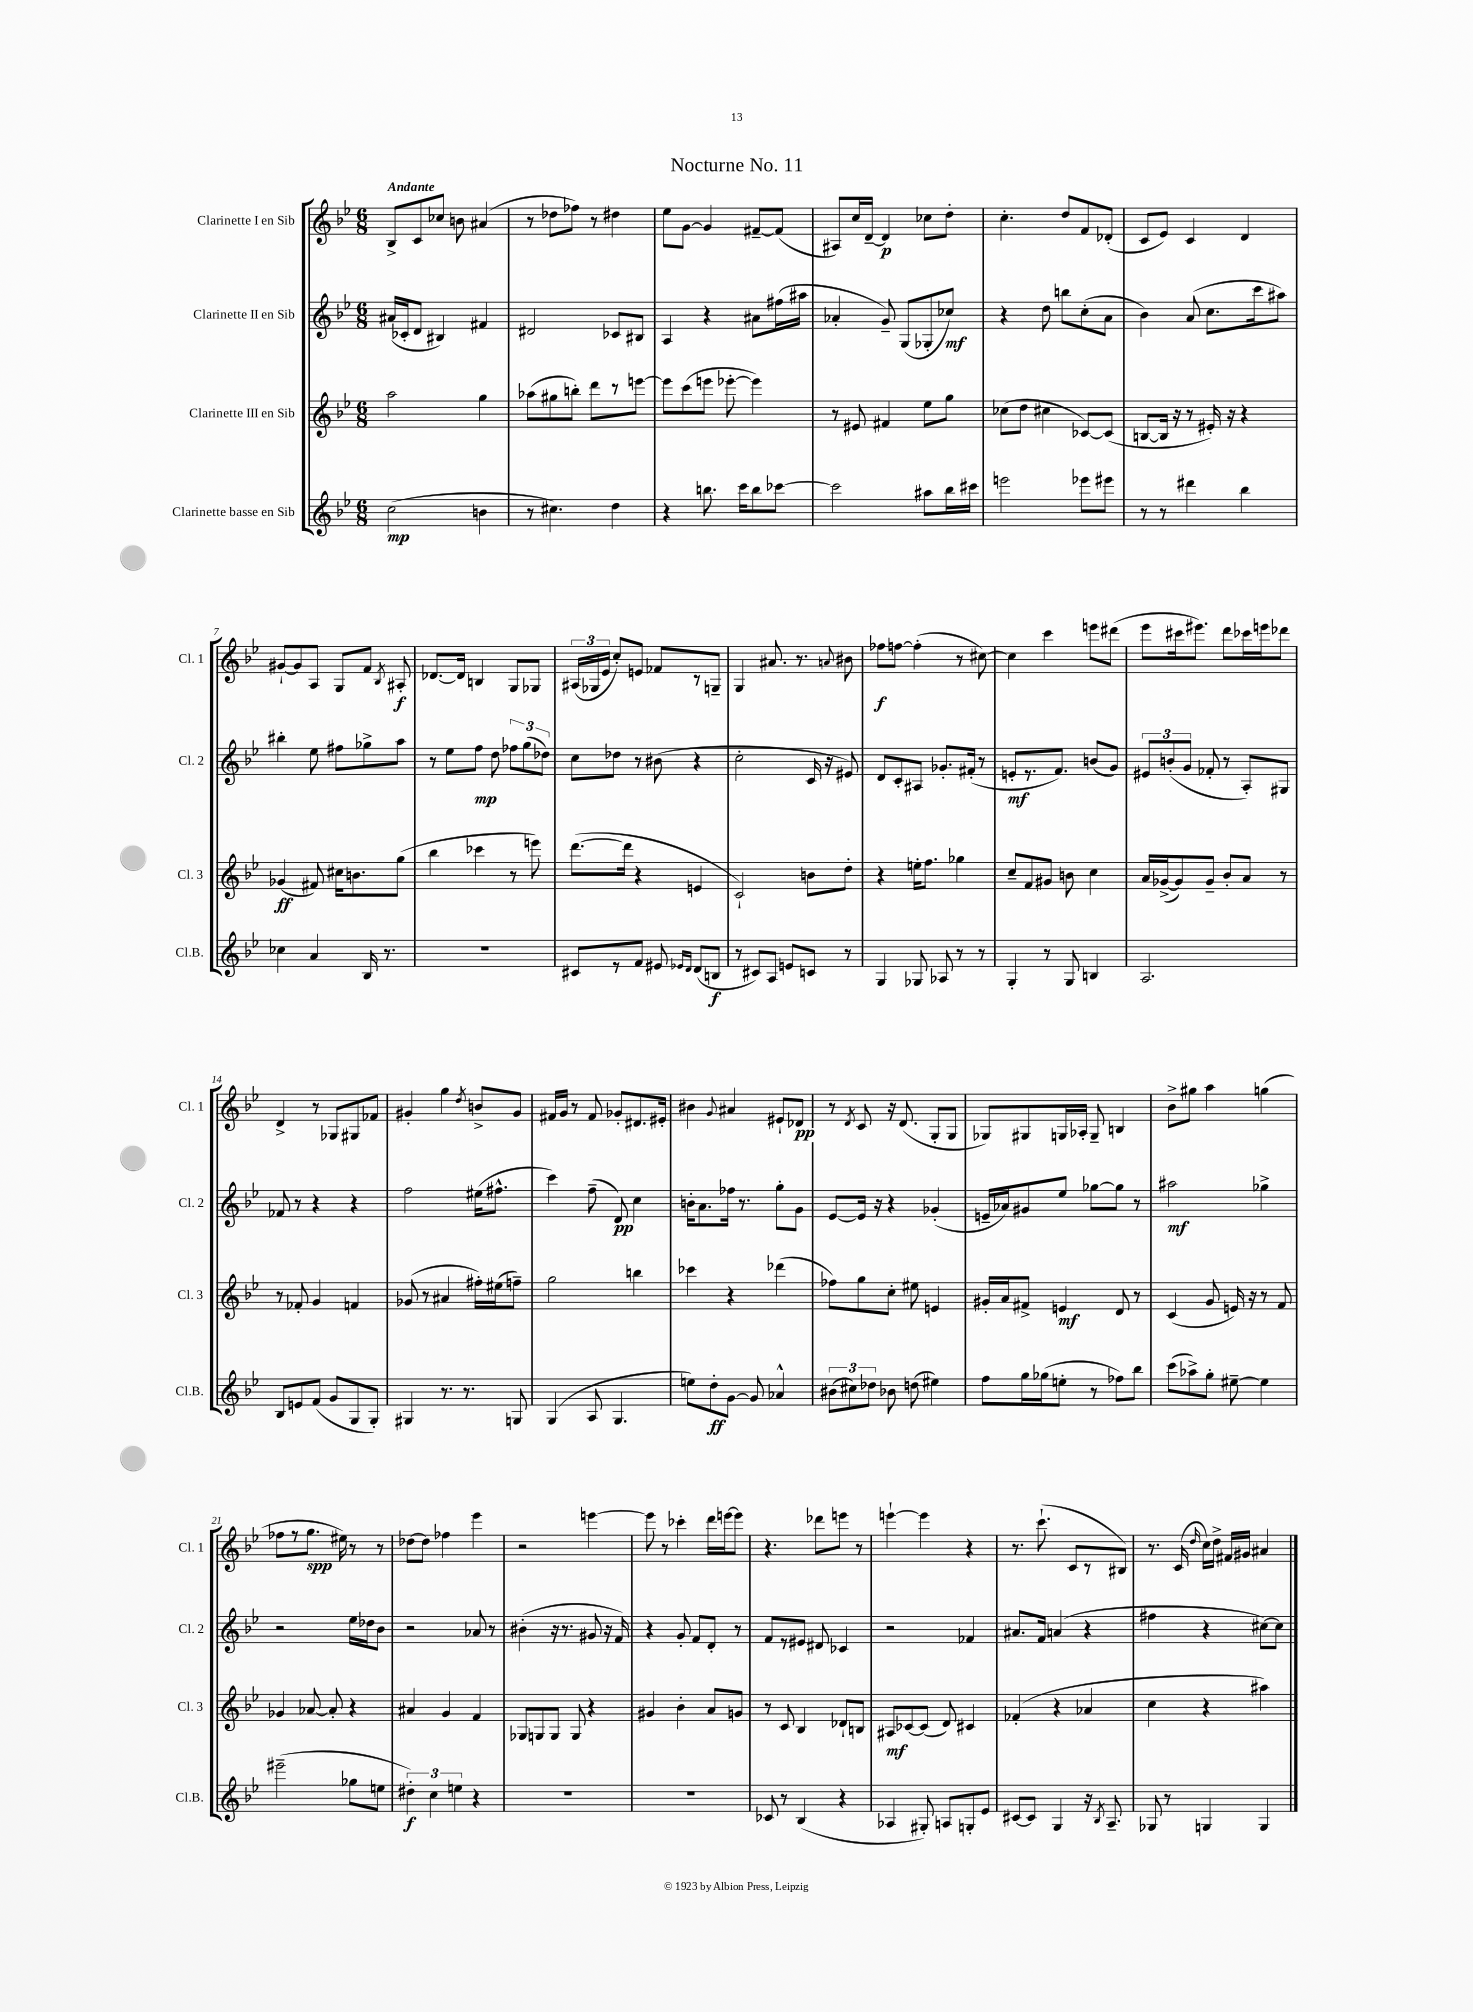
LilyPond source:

\header { title = "Nocturne No. 11" }
<<
\new StaffGroup <<
\new Staff = "s0" \with { instrumentName = "Clarinette I en Sib" shortInstrumentName = "Cl. 1" } {
    \clef treble \key bes \major \numericTimeSignature \time 6/8 \tempo "Andante"
    \autoBeamOff bes8[-> c'8 ces''8] b'8 ais'4( |
    r8 des''8[ fes''8]) r8 dis''4 |
    ees''8[ g'8]~ g'4 fis'8[~-- fis'8]( |
    ais8[) c''16 d'16]~-- d'4\p ces''8[ d''8]-. |
    c''4.-. d''8[ f'8 des'8]-.( |
    c'8[ ees'8]) c'4 d'4 |
    gis'8[~-! gis'8 a8] g8[ f'8] \acciaccatura { bes8 } ais8-.\f |
    des'8.[~ des'16] b4 g8[ ges8] |
    \tuplet 3/2 { ais16[( ges16 ees'16] } c''8[-.) e'8] fes'8[ r8 g8]-- |
    g4 ais'8. r8. \appoggiatura { a'8 } bis'8 |
    fes''8[\f f''8]~ f''4-.( r8 cis''8~) |
    cis''4 c'''4 e'''8[ dis'''8]( |
    ees'''8[ cis'''16 eis'''8.]) d'''8[ ces'''16 e'''16 des'''8] |
    d'4-> r8 ges8[ gis8 fes'8] |
    gis'4-. g''4 \acciaccatura { d''8 } b'8[-> gis'8] |
    fis'16[ g'16] r8 fis'8 ges'8[-. dis'8. eis'16]-. |
    bis'4 \appoggiatura { g'8 } ais'4 eis'8[-! des'8]\pp |
    r8 \acciaccatura { d'8 } c'8 r16 d'8.( g8[-. g8] |
    ges8[) gis8 g16 aes16]-. g8-- b4 |
    bes'8[-> gis''8] a''4 g''4( |
    fes''8[ r8 g''8.]\spp eis''16) r8 r8 |
    des''8[~ des''8] fes''4 ees'''4 |
    r2 e'''4~ |
    e'''8 r8 ces'''4-. d'''16[ e'''16~ e'''8] |
    r4. des'''8[ e'''8] r8 |
    e'''4~-! e'''4 r4 |
    r8. c'''8.-!( c'8[ r8 bis8]) |
    r8. c'16( \grace { d''16 } c''16[) d''16]-> fis'16[ gis'16] ais'4 \bar "|." |
}
\new Staff = "s1" \with { instrumentName = "Clarinette II en Sib" shortInstrumentName = "Cl. 2" } {
    \clef treble \key bes \major \numericTimeSignature \time 6/8
    \autoBeamOff ais'16[( ces'16-. d'8] bis4) fis'4 |
    dis'2 ces'8[ bis8] |
    a4 r4 ais'8[ fis''16( ais''16] |
    aes'4-. g'8--) g8[( ges8-. ces''8]\mf) |
    r4 d''8 b''8[ c''8-.( a'8] |
    bes'4) a'8( c''8.[ c'''16 ais''8]) |
    bis''4-. ees''8 fis''8[ ges''8-> a''8] |
    r8 ees''8[ f''8]\mp d''8 \tuplet 3/2 { fes''8[ g''8( des''8]) } |
    c''8[ des''8] r8 bis'8( r4 |
    c''2-. c'16 r16 eis'8) |
    d'8[ c'8-. ais8] ges'8.[-. fis'16]-.( r8 |
    e'8[-.\mf r8. f'8.]) b'8[( g'8]) |
    \tuplet 3/2 { eis'8[ b'8-.( g'8] } fes'8-. r8 a8[-.) gis8] |
    fes'8 r8 r4 r4 |
    f''2 eis''16[( fis''8.]-^ |
    c'''4) f''8--( d'8\pp) c''4 |
    b'16[-. a'8. fes''16] r8. g''8[-. g'8] |
    ees'8[~ ees'16] r16 r4 ges'4-.( |
    e'16[-- aes'16) gis'8 ees''8] ges''8[~ ges''8] r8 |
    ais''2\mf ges''4-> |
    r2 ees''16[ des''16 bes'8] |
    r2 aes'8 r8 |
    bis'4-.( r16 r8. gis'8 r16 f'16) |
    r4 g'8-. f'8[ d'8]-. r8 |
    f'8[ r8 eis'8] dis'8 ces'4 |
    r2 fes'4 |
    ais'8.[ f'16] a'4( r4 |
    fis''4 r4 cis''8[~) cis''8] \bar "|." |
}
\new Staff = "s2" \with { instrumentName = "Clarinette III en Sib" shortInstrumentName = "Cl. 3" } {
    \clef treble \key bes \major \numericTimeSignature \time 6/8
    \autoBeamOff a''2 g''4 |
    aes''8[( gis''8 b''8]-.) d'''8[ r8 e'''8]~ |
    e'''8[ c'''8( e'''8] ees'''8~-. ees'''4) |
    r8 eis'8 fis'4 ees''8[ g''8] |
    ces''8[( d''8] cis''4 ces'8[~) ces'8]( |
    b8[~ b16] r16 r8 eis'16-.) r16 r4 |
    ges'4\ff( fis'8) cis''16[ b'8. g''8]( |
    bes''4 ces'''4 r8 e'''8) |
    d'''8.[~( d'''16] r4 e'4 |
    c'2-!) b'8[ d''8]-. |
    r4 e''16[-. f''8.] ges''4 |
    c''8[-- f'8 gis'8] b'8 c''4 |
    a'16[ ges'16~->( ges'8) ges'8]-- bes'8[-. a'8] r8 |
    r8 fes'8-. g'4 f'4 |
    ges'8( r8 ais'4 fis''16[-.) eis''16( f''8]--) |
    g''2 b''4 |
    ces'''4 r4 des'''4( |
    fes''8[) g''8 c''8]-. eis''8 e'4 |
    gis'16[-. a'16 fis'8]-> e'4\mf d'8 r8 |
    c'4( g'8 e'16) r16 r8 f'8 |
    ges'4 aes'8~ aes'8-. r4 |
    ais'4 g'4 f'4 |
    ges8[ g8 g8] g8 r4 |
    gis'4 bes'4-. a'8[ g'8] |
    r8 c'8 bes4 des'8[-! b8] |
    ais8[\mf ces'8~ ces'8]( d'8) cis'4 |
    fes'4-.( r4 aes'4 |
    c''4 r4 ais''4) \bar "|." |
}
\new Staff = "s3" \with { instrumentName = "Clarinette basse en Sib" shortInstrumentName = "Cl.B." } {
    \clef treble \key bes \major \numericTimeSignature \time 6/8
    \autoBeamOff c''2\mp( b'4 |
    r8 cis''4.) d''4 |
    r4 b''8. c'''16[ b''8 ces'''8]~ |
    ces'''2 ais''8[ bes''16 cis'''16] |
    e'''2 ees'''8[ eis'''8] |
    r8 r8 dis'''4 bes''4 |
    ces''4 a'4 bes16 r8. |
    R2. |
    cis'8[ r8 f'8] eis'8 \grace { ees'16[ d'16] } d'8[( b8]\f |
    r8 cis'8[) a8] e'8[ c'8] r8 |
    g4 ges8 aes8 r8 r8 |
    g4-. r8 g8 b4 |
    a2. |
    bes8[ e'8 f'8]( g'8[ g8 g8]-.) |
    gis4 r8. r8. g8 |
    g4( a8 g4. |
    e''8[) d''8-.\ff g'8]~ g'8 aes'4-^ |
    \tuplet 3/2 { bis'8[( cis''8) des''8] } bes'8 d''8( eis''4) |
    f''8[ g''16 ges''16( e''8]-. r8 fes''8[) bes''8] |
    c'''8[( aes''8->) g''8]-. eis''8~-- eis''4 |
    eis'''2--( ges''8[ e''8] |
    \tuplet 3/2 { dis''4-.\f) c''4 e''4 } r4 |
    R2. |
    R2. |
    ces'8 r8 bes4( r4 |
    aes4 gis8-.) a8[ g8-. ees'8] |
    cis'8[~ cis'8] g4 r16 \acciaccatura { bes8 } a8.-- |
    ges8 r8 g4 g4 \bar "|." |
}
>>
>>
